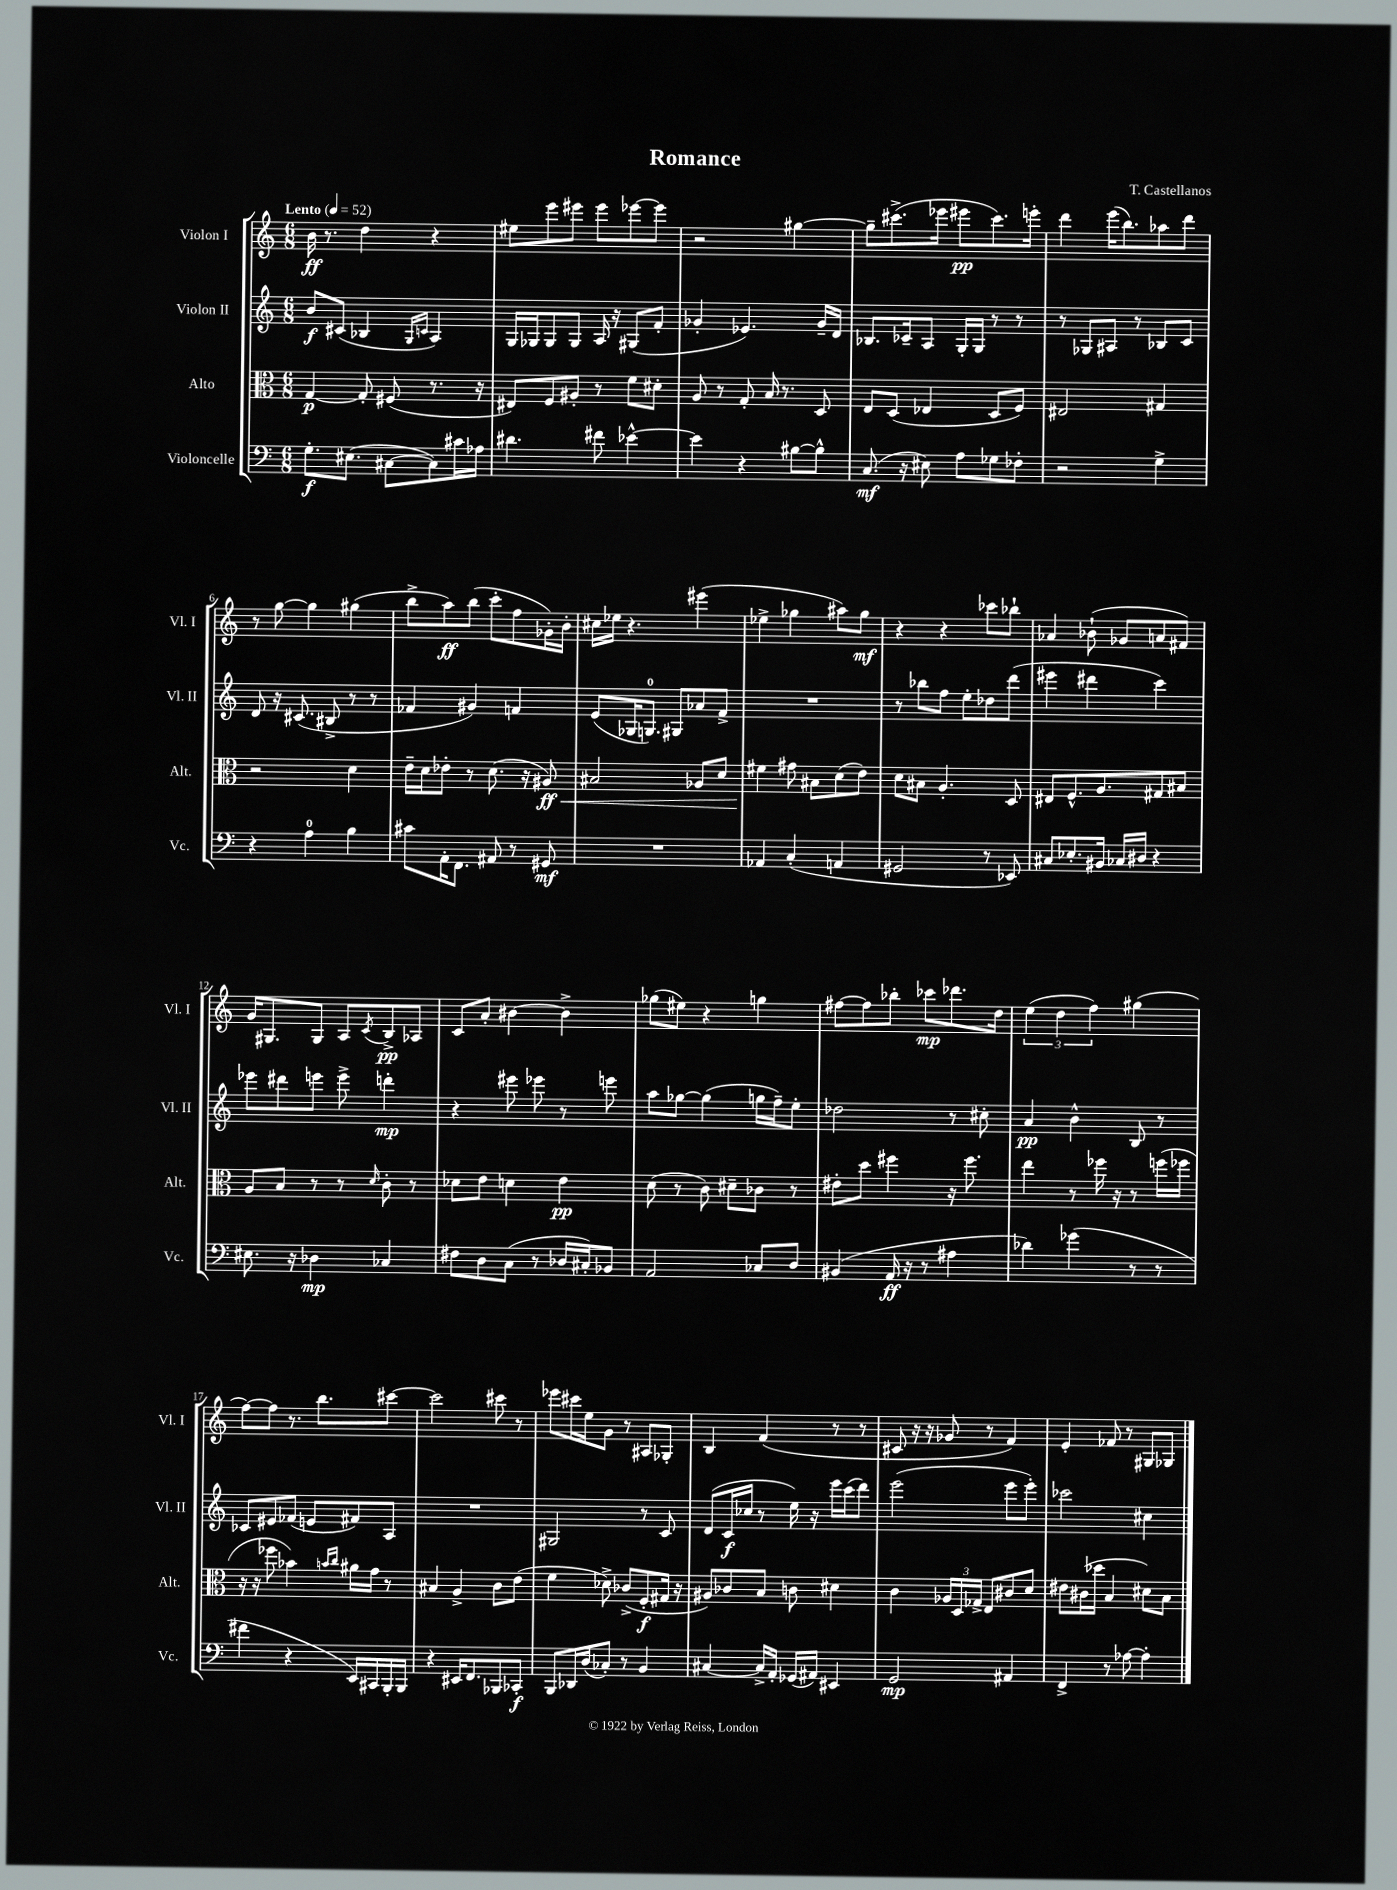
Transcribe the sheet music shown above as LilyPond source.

\header { title = "Romance" composer = "T. Castellanos" }
<<
\new StaffGroup <<
\new Staff = "s0" \with { instrumentName = "Violon I" shortInstrumentName = "Vl. I" } {
    \clef treble \key c \major \numericTimeSignature \time 6/8 \tempo "Lento" 4 = 52
    b'16\ff r8. d''4 r4 |
    eis''8 e'''8 eis'''8 eis'''8 ees'''8~ ees'''8 |
    r2 gis''4~ |
    gis''8-- cis'''8.->( ees'''16 eis'''8\pp cis'''8.) e'''16-. |
    d'''4 e'''16( b''8.) aes''8 d'''8 |
    r8 g''8~ g''4 gis''4( |
    b''8-> a''8\ff) b''8( c'''8-. f''8 ges'16-.) b'16-. |
    cis''16 ees''16 r4. eis'''4( |
    ees''4-> ges''4 ais''8) ges''8\mf |
    r4 r4 ces'''8 bes''8-! |
    aes'4 bes'8-!( ges'8 a'8 fis'8) |
    g'16 gis8. gis8 a8 \acciaccatura { c'8 } b8->\pp aes8 |
    c'8 a'8-. bis'4~ bis'4-> |
    ges''8( eis''8) r4 g''4 |
    fis''8~ fis''8 bes''8-. ces'''8\mp des'''8. d''16 |
    \tuplet 3/2 { e''4( d''4 f''4) } gis''4( |
    f''8~) f''8 r8. b''8. cis'''8~ |
    cis'''2 cis'''8 r8 |
    ees'''8 cis'''16 e''16 g'8 r8 ais8 ges8-. |
    b4 f'4( r8 r8 |
    cis'8 r16 r16 ges'8 r8 f'4) |
    e'4-. fes'8 r8 gis8 ges8 \bar "|." |
}
\new Staff = "s1" \with { instrumentName = "Violon II" shortInstrumentName = "Vl. II" } {
    \clef treble \key c \major \numericTimeSignature \time 6/8
    b'8\f cis'8( bes4 \grace { g16 c'16 } a4) |
    g16 ges16 ges8 ges8 a16 r16 gis8( f'8-. |
    ges'4-. ees'4.) ges'16-- d'16 |
    bes8. ces'16-- a8 g16-. g16 r8 r8 |
    r8 ges8 ais8 r8 bes8 c'8 |
    d'8 r16 cis'8.( bis8-> r8 r8 |
    fes'4 gis'4) f'4 |
    e'8( ges16 g8.-0) gis8 aes'8 f'8-> |
    R2. |
    r8 bes''8 f''8 e''8-. des''8 d'''8( |
    eis'''4 dis'''4 c'''4) |
    ees'''8 dis'''8 e'''8 e'''8-> d'''4-.\mp |
    r4 eis'''8 ees'''8 r8 e'''8 |
    a''8 ges''8~ ges''4( g''16 f''16--) e''8-. |
    des''2 r8 cis''8-. |
    a'4\pp b'4-^ b8 r8 |
    ces'8 eis'8 fes'8( e'8 fis'8) a8 |
    R2. |
    gis2 r8 c'8 |
    d'8( c'16\f ces''16 r8 e''16) r16 e'''16 c'''16( d'''8) |
    e'''2( e'''8 e'''8-.) |
    ces'''2 cis''4 \bar "|." |
}
\new Staff = "s2" \with { instrumentName = "Alto" shortInstrumentName = "Alt." } {
    \clef alto \key c \major \numericTimeSignature \time 6/8
    g4~\p g8-. fis8( r8. r16 |
    eis8) f8 ais8-. r8 f'8 dis'8-. |
    a8 r8 g8-. b16 r8. d8 |
    e8 d8( ees4 d8 f8) |
    eis2 gis4 |
    r2 d'4 |
    e'16-- d'16 ees'8-. r8 d'8.( r16 ais8\ff\<) |
    bis2 aes8 d'8 |
    fis'4\! gis'8 bis8 d'8( e'8) |
    d'8 bis8 a4.-. d8 |
    eis8 f8.-^ a8. gis8 bis8 |
    a8 b8 r8 r8 \grace { d'16 } c'8-. r8 |
    des'8 e'8 d'4 e'4\pp |
    d'8( r8 c'8) dis'8-- ces'8 r8 |
    eis'8-. d''8 fis''4 r16 fis''8. |
    e''4 r8 fes''16 r16 r8 f''16( fes''16 |
    r16 r16 fes''8 bes'4) \grace { b'16 c''16 } ais'16 g'16 r8 |
    bis4 a4-> c'8 e'8( |
    f'4 des'8->) ces'8->( f8-.\f gis16 r16 |
    ais8) ces'8 b8 c'8 dis'4 |
    c'4 \tuplet 3/2 { aes16 d16 ges16-> } e8 cis'8 d'8 |
    eis'8 cis'16( des''16 b4 dis'8) b8 \bar "|." |
}
\new Staff = "s3" \with { instrumentName = "Violoncelle" shortInstrumentName = "Vc." } {
    \clef bass \key c \major \numericTimeSignature \time 6/8
    g8.-.\f eis8.( cis8~ cis8) cis'16 aes16 |
    dis'4. fis'8 ees'4~-^ |
    ees'4 r4 bis8~ bis8-^ |
    c8.\mf( r16 eis8) a8 ges8 fes8-. |
    r2 g4-> |
    r4 a4-0 b4 |
    cis'8 a,16-. f,8. ais,8 r8 gis,8\mf |
    R2. |
    aes,4 c4-.( a,4 |
    gis,2 r8 ees,8) |
    cis8 ees8.-. bis,16 ces16 dis16 r4 |
    eis8. r16 des4\mp ces4 |
    fis8 d8 c8( r8 des16 cis16-.) bes,8 |
    a,2 ces8 d8 |
    bis,4( a,16\ff r16 r8 ais4 |
    des'4) ges'4( r8 r8 |
    fis'4 r4 e,16) cis,16 b,,16-. b,,16 |
    r4 eis,16 f,8. bes,,8 ces,8-.\f |
    b,,8 des,16 d16( ces8-.) r8 b,4 |
    cis4~ cis16-> a,16-. ges,16( ais,16) eis,4 |
    g,2\mp ais,4 |
    f,4-> r8 aes8~ aes4-. \bar "|." |
}
>>
>>
